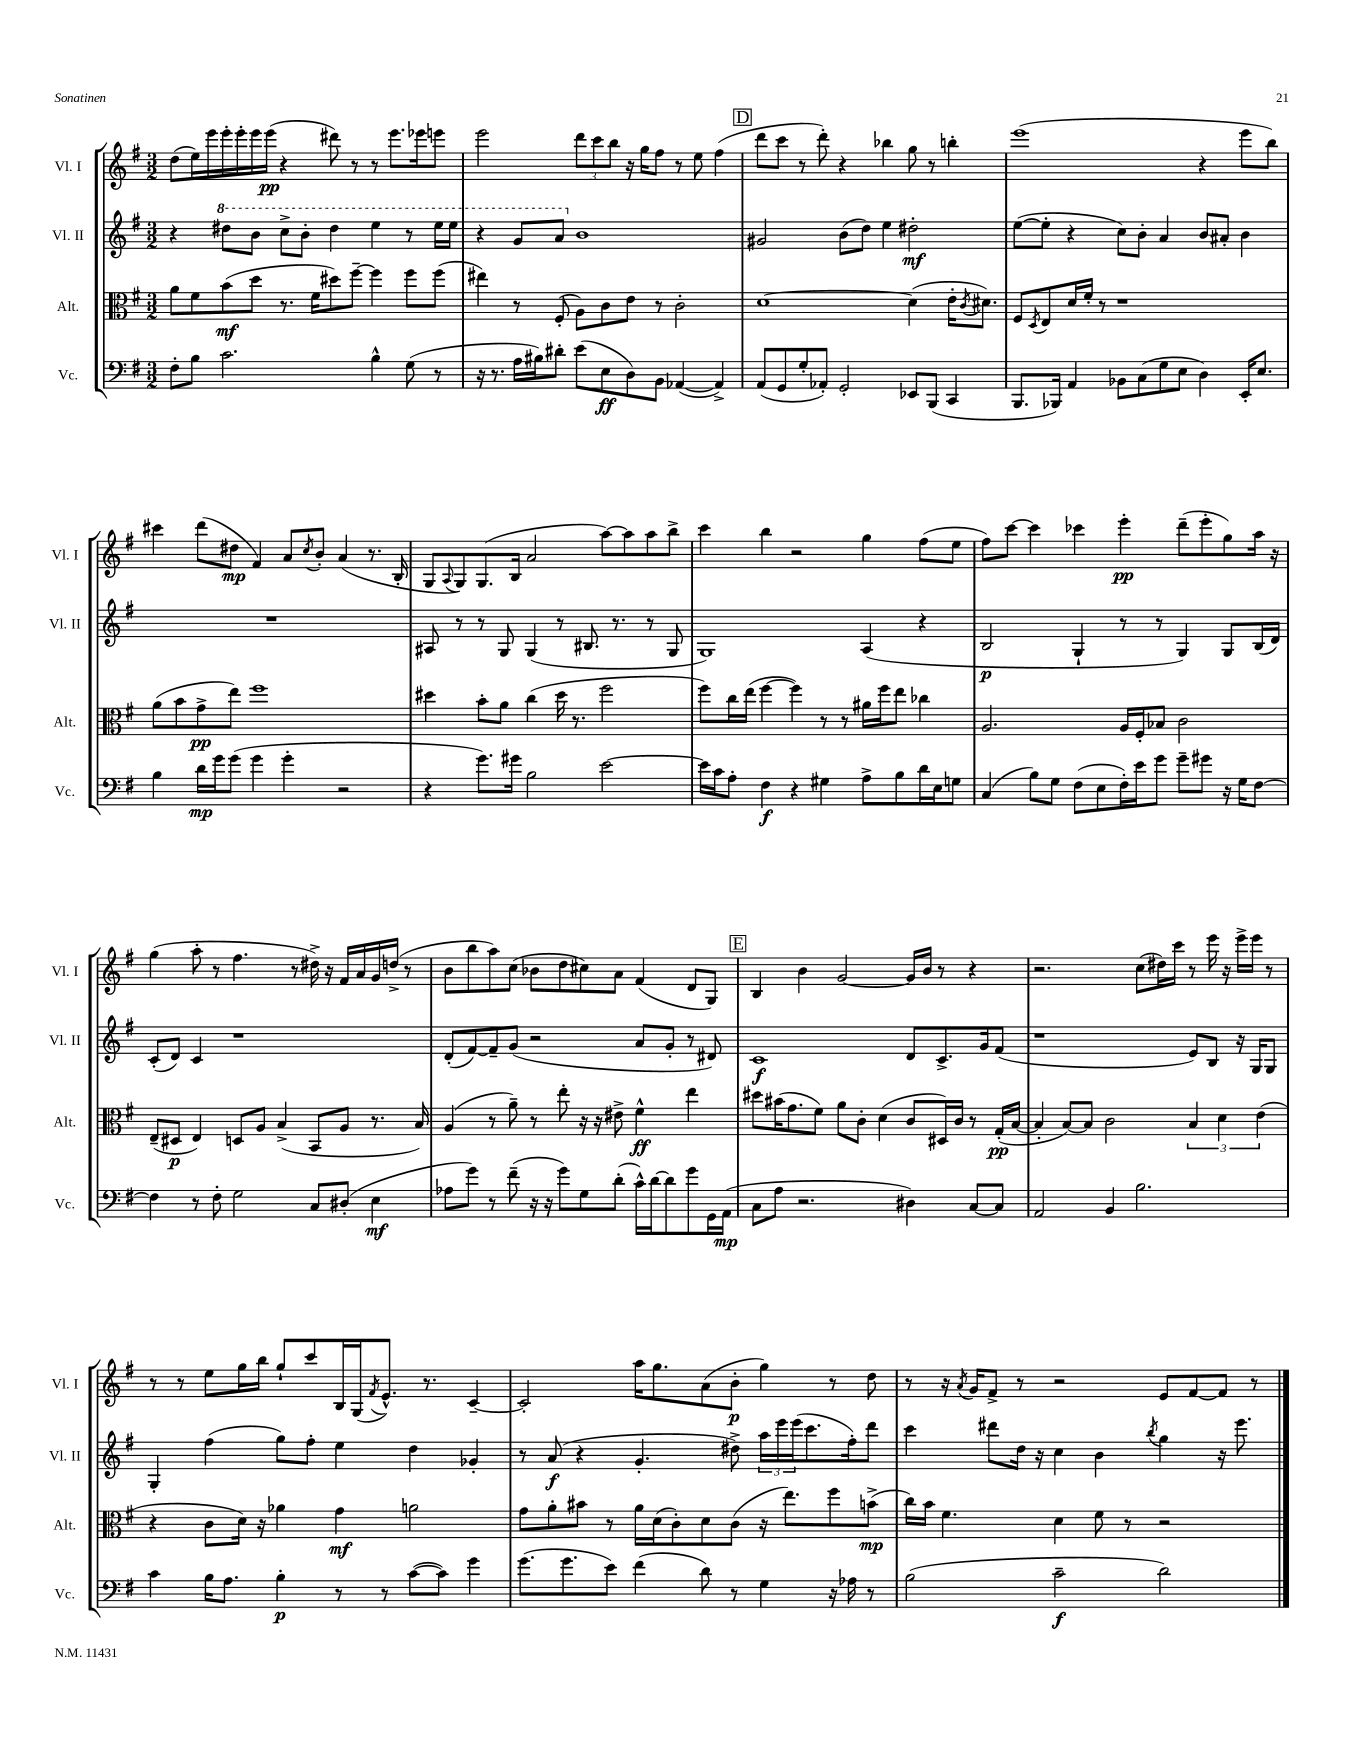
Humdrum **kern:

**kern	**kern	**kern	**kern
*staff4	*staff3	*staff2	*staff1
*clefF4	*clefC3	*clefG2	*clefG2
*k[f#]	*k[f#]	*k[f#]	*k[f#]
*M3/2	*M3/2	*M3/2	*M3/2
8F#'\L	8a\L	4r	(8dd\L
8B\J	8f#\	.	16ee\L)
.	.	.	16eee\
2.c\	(8b\	8ddd#\L	16eee'\
.	.	.	16eee'\
.	8dd\J	8bb\J	16eee\
.	.	.	(16eee\JJ
.	8.r	8ccc^\L	4r
.	.	8bb'\J	.
.	16f#\LK	.	.
.	8dd#\)	4ddd#\	8ddd#\)
.	[8ff#~\J	.	8r
4B^^\	4ff#\]	4eee\	8r
.	.	.	8.eee\L
(8G\	8ff#\L	8r	.
.	.	.	16eee-\k
8r	(8ff#\J	16eee\LL	8eee\J
.	.	16eee\JJ	.
=	=	=	=
16r	4ee#\)	4r	2eee\
8.r	.	.	.
16A\LL	8r	8gg/L	.
16B#\J)	.	.	.
8d#'\J	(8F#'/	8aa/J	.
(8e\L	8A\L)	1b	12ddd\L
.	.	.	12ccc\
8E\	8c\	.	.
.	.	.	12bb\J
8D\)	8e\J	.	16r
.	.	.	16gg\LK
8BB\J	8r	.	8ff#\J
([4AA-/	2c'\	.	8r
.	.	.	8ee\
4AA-^/])	.	.	(4ff#\
=	=	=	=
(8AA/L	[1d	2g#/	8ddd\L
8GG/	.	.	8ccc\J
8G'/	.	.	8r
8AA-'/J)	.	.	8ddd'\)
2GG'/	.	(8b\L	4r
.	.	8dd\J)	.
.	.	4ee\	4bb-\
8EE-/L	(4d\]	2dd#'\	8gg\
(8BBB/J	.	.	8r
4CC/	16e'\LK	.	4bb'\
.	8qc/	.	.
.	8.d#\J)	.	.
=	=	=	=
8.BBB/L	8F#/L	([8ee\L	(1eee
.	8qD/	.	.
.	8E/	8ee'\]J	.
16BBB-/Jk)	.	.	.
4AA/	16d/L	4r	.
.	16f#'/JJ	.	.
.	8r	.	.
8BB-\L	1r	8cc\L)	.
(8C\	.	8b'\J	.
8G\	.	4a/	.
8E\J	.	.	.
4D\)	.	8b/L	4r
.	.	8a#'/J	.
16EE'/LK	.	4b\	8eee\L
8.E/J	.	.	.
.	.	.	8bb\J)
=	=	=	=
4B\	(8a\L	1.r	4ccc#\
.	8b\	.	.
16d\LL	8g^\	.	(8ddd\L
16g\J	.	.	.
(8g\J	8ee\J)	.	8dd#\J
4g\	1ff#	.	4f#/)
4g'\	.	.	8a/L
.	.	.	8qcc/
.	.	.	8b'/J
2r	.	.	(4a/
.	.	.	8.r
.	.	.	16B'/
=	=	=	=
4r	4dd#\	8A#/	8G/L
.	.	.	8qqA/
.	.	8r	8G/)
8.g\L)	8b'\L	8r	(8.G/
.	8a\J	8G/	.
16g#\Jk	.	.	16B/Jk
2B\	(4cc\	(4G/	2a/
.	16dd#\	8r	.
.	8.r	.	.
.	.	8.B#/	.
[2e\	2ff#\	.	[8aa\L)
.	.	8.r	.
.	.	.	8aa\]
.	.	8r	8aa\
.	.	8G/	8bb^\J
=	=	=	=
16e\]LL	8ff#\L)	1G)	4ccc\
16c\J	.	.	.
8A'\J	16cc\L	.	.
.	(16ee\JJ	.	.
4F#\	[4ff#\	.	4bb\
4r	4ff#\])	.	2r
4G#\	8r	.	.
.	8r	.	.
8A^\L	16a#\LL	(4A/	4gg\
.	16ff#\J	.	.
8B\	8ee\J	.	.
16d\L	4cc-\	4r	(8ff#\L
16E\J	.	.	.
8G\J	.	.	8ee\J
=	=	=	=
(4C/	2.A/	2B/	8ff#\L)
.	.	.	[8ccc\J
8B\L)	.	.	4ccc\]
8G\J	.	.	.
(8F#\L	.	4G`/	4ccc-\
8E\	.	.	.
16F#'\L)	16A/LL	8r	4eee'\
16e\J	16F#'/J	.	.
8g\J	8B-/J	8r	.
8g~\L	2c\	4G/)	(8ddd~\L
8g#\J	.	.	8eee'\
16r	.	8G/L	8gg\)
16G\LK	.	.	.
[8F#\J	.	(16B/L	16aa\Jk
.	.	16d/JJ)	16r
=	=	=	=
4F#\]	(8E~/L	(8c'/L	(4gg\
.	8D#/J	8d/J)	.
8r	4E/)	4c/	8aa'\
8F#'\	.	.	8r
2G\	8D/L	1r	4.ff#\
.	8A/J	.	.
.	(4B^/	.	.
.	.	.	8r
8C/L	8BB/L	.	16dd#^\)
.	.	.	16r
(8D#'/J	8A/J	.	16f#/LL
.	.	.	16a/
4E\	8.r	.	16g/
.	.	.	(16dd^/JJ
.	.	.	8r
.	16B/)	.	.
=	=	=	=
8A-\L	(4A/	(8d'/L	8b\L
8g\J)	.	[8f#/)	8bb\
8r	8r	8f#~/]	8aa\)
(8f#~\	8a~\)	(8g/J	(8cc\J
16r	8r	2r	8b-\L
16r	.	.	.
8g\L)	8ee'\	.	8dd\
8G\	16r	.	8cc#\)
.	16r	.	.
(8d'\J	8e#^\	.	8a\J
16c^^\LL)	4f#^^\	8a/L	(4f#/
[16d\J	.	.	.
8d\]	.	8g'/J	.
8g\	4ee\	8r	8d/L
16GG\L	.	8d#/)	8G/J)
(16AA\JJ	.	.	.
=	=	=	=
8C\L	8dd#\L	1c	4B/
8A\J	(16b#\K	.	.
.	8.g\	.	.
2.r	.	.	4b\
.	8f#\J)	.	.
.	8a\L	.	[2g/
.	8c'\J	.	.
.	(4d\	.	.
4D#\)	8c/L	8d/L	16g/]LL
.	.	.	16b/JJ
.	16D#/L)	8.c^/	8r
.	16c/JJ	.	.
[8C/L	8r	.	4r
.	.	16g/k	.
8C/]J	(16G'/LL	(8f#/J	.
.	[16B/JJ	.	.
=	=	=	=
2AA/	4B'/]	1r	2.r
.	[8B/L)	.	.
.	8B/]J	.	.
4BB/	2c\	.	.
2.B\	.	.	(8cc\L
.	.	.	16dd#\L)
.	.	.	16ccc\JJ
.	6B/	8e/L)	8r
.	.	8B/J	16eee\
.	6d\	.	.
.	.	.	16r
.	.	16r	16eee^\LL
.	.	16G/LK	16eee\JJ
.	(6e\	.	.
.	.	8G/J	8r
=	=	=	=
4c\	4r	4G'/	8r
.	.	.	8r
16B\LK	8c\L	(4ff#\	8ee\L
8.A\J	.	.	.
.	16d\Jk)	.	16gg\L
.	16r	.	16bb\JJ
4B'\	4a-\	8gg\L)	8gg`/L
.	.	8ff#'\J	8ccc/
8r	4g\	4ee\	16B/L
.	.	.	(16G/J
.	.	.	8qf#/
8r	.	.	8.e^^/J)
([8c\L	2a\	4dd\	.
.	.	.	8.r
8c\]J)	.	.	.
4g\	.	4g-'/	[4c~/
=	=	=	=
(8.g\L	8g\L	8r	2c'/]
.	8a'\	(8a/	.
8.g\	.	.	.
.	8b#\J	4r	.
8e\J)	8r	.	.
(4f#\	16a\LL	4.g'/	16aa\LK
.	(16d\J	.	8.gg\
.	8c'\)	.	.
8d\)	8d\	.	(8a\
8r	(8c\J	8dd#^\)	8b'\J
4G\	16r	24aa\LL	4gg\)
.	.	24eee\	.
.	8.ee\L)	.	.
.	.	(24eee\J	.
.	.	8.ccc\	.
16r	8ff#\	.	8r
16A-\	.	16ff#'\k)	.
8r	(8b^\J	8ddd\J	8dd\
=	=	=	=
(2B\	16cc\LL)	4ccc\	8r
.	16b\JJ	.	.
.	4.f#\	.	16r
.	.	.	8qa/
.	.	.	16g/LK
.	.	8ddd#\L	8f#^/J
.	.	16dd\Jk	8r
.	.	16r	.
2c~\	4d\	4cc\	2r
.	8f#\	4b\	.
.	8r	.	.
.	.	8qbb/	.
2d\)	2r	4gg\	8e/L
.	.	.	[8f#/
.	.	16r	8f#/]J
.	.	8.eee\	.
.	.	.	8r
==	==	==	==
*-	*-	*-	*-
